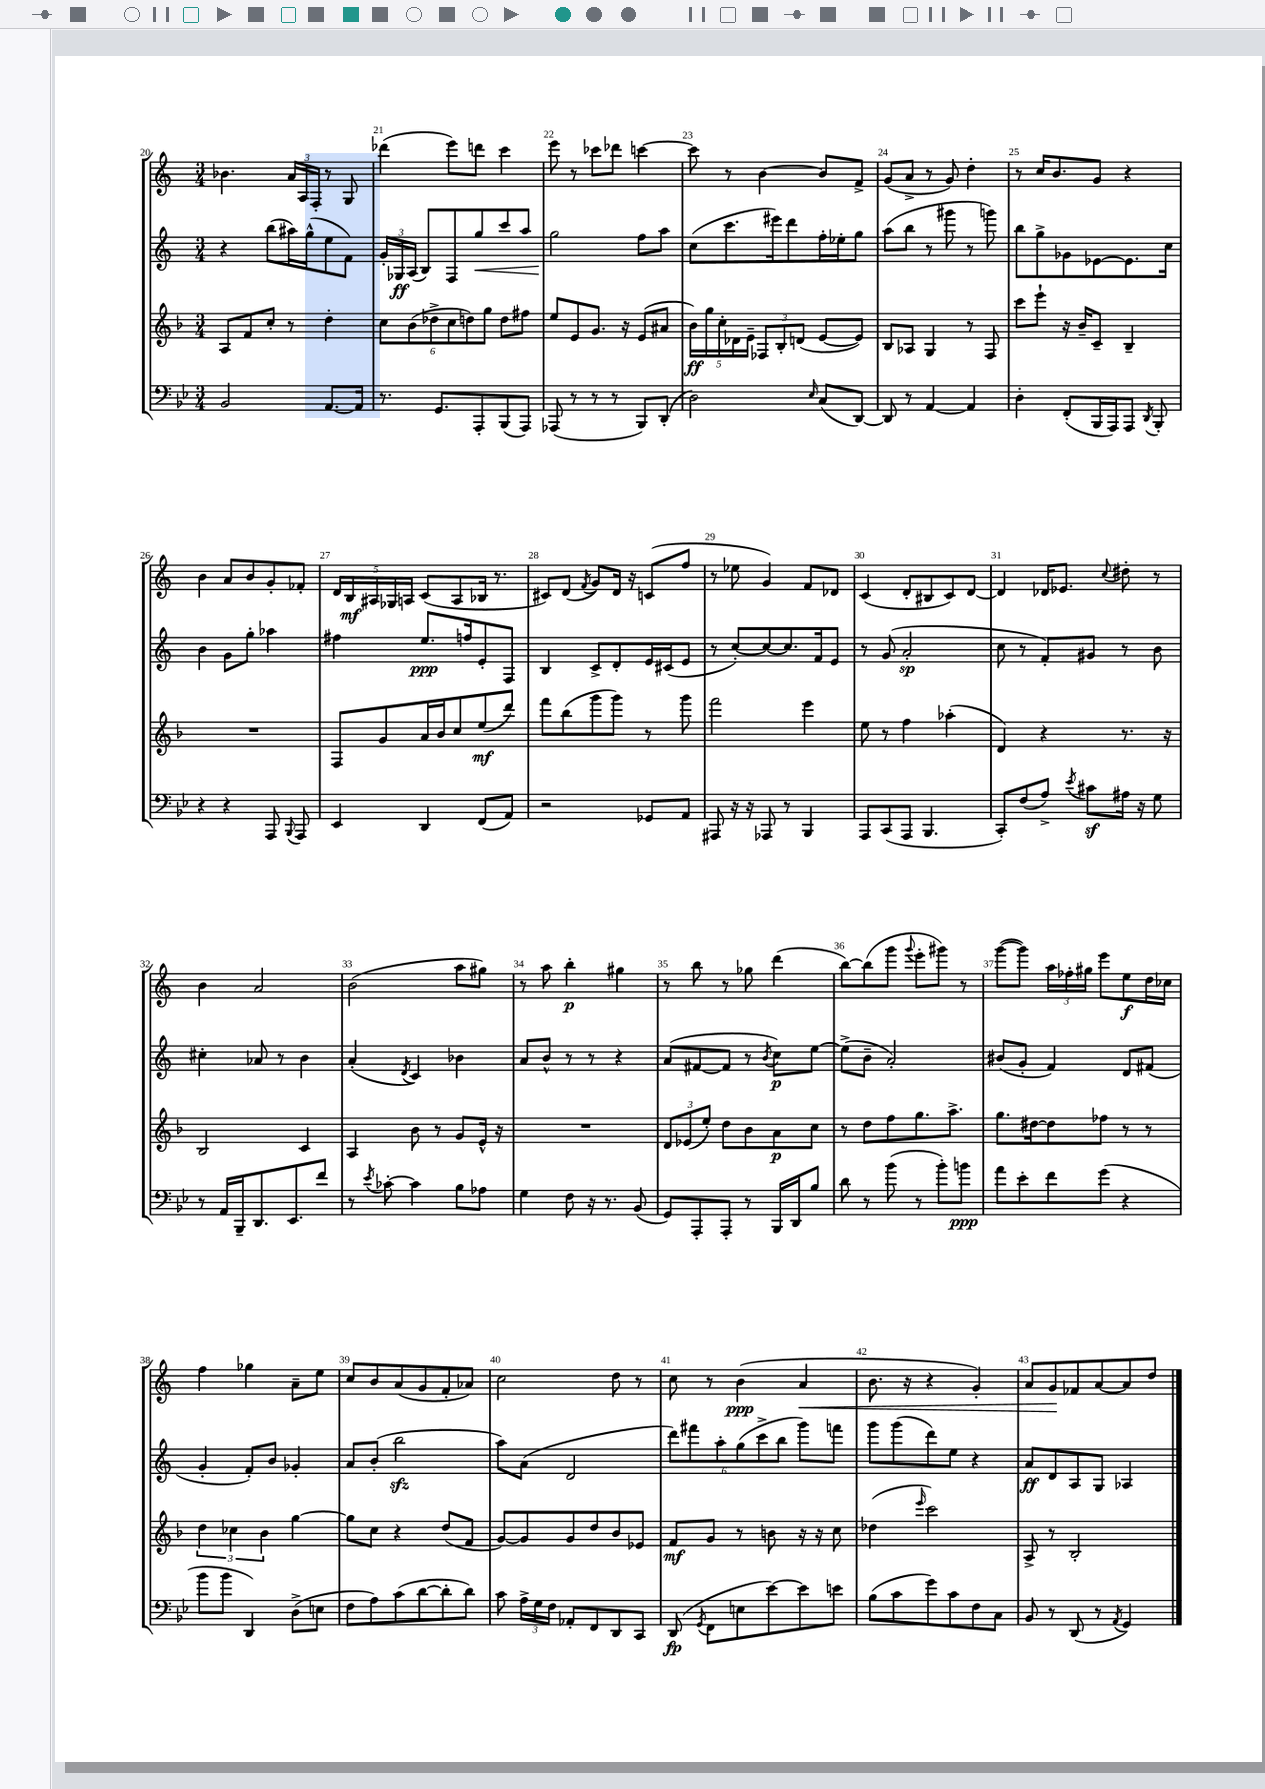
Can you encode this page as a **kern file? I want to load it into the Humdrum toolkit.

**kern	**kern	**kern	**kern
*staff4	*staff3	*staff2	*staff1
*clefF4	*clefG2	*clefG2	*clefG2
*k[b-e-]	*k[b-]	*k[]	*k[]
*M3/4	*M3/4	*M3/4	*M3/4
2BB-/	8A/L	4r	4.b-\
.	8f/	.	.
.	8cc'/J	(8bb\L	.
.	8r	16aa#\L)	24a/LL
.	.	.	24A/
.	.	(16gg^^\J	.
.	.	.	24F'/JJ
[8.AA/L	4dd'\	8ee\	8r
.	.	8f\J)	8G/
16AA/]Jk	.	.	.
=	=	=	=
8.r	12cc\L	24g'/LL	(4ddd-\
.	.	24G-/	.
.	(12b-\	(24A/JJ	.
.	.	8B/L)	.
.	12dd-^\	.	.
8.GG/L	.	.	.
.	12cc\	8F/	8eee\L)
.	12dd\)	.	.
8AAA'/	.	8gg/	8ddd\J
.	12gg\J	.	.
(8BBB-/	8dd\L	8ccc/	4ccc\
8AAA/J)	8ff#\J	8aa/J	.
=	=	=	=
(8AAA-/	8ee/L	2gg\	8eee\
8r	8e/	.	8r
8r	8.g/J	.	8ccc-\L
8r	.	.	8ddd-\J
.	16r	.	.
8BBB-/L)	(8e/L	8ff\L	[4ccc\
(8DD'/J	8a#/J	8aa\J	.
=	=	=	=
2D\)	20b-\LL)	(8cc\L	8ccc\]
.	20gg\	.	.
.	20cc'\	.	.
.	.	8.ccc\	8r
.	20d-\	.	.
.	20e~\JJ	.	.
.	12F-/L	.	[4b\
.	.	16eee#\k)	.
.	12B-'/	.	.
.	.	8ddd\	.
.	(12d/J	.	.
16qqE-/	.	.	.
(8C/L	[8e/L	16ff'\L	8b/]L
.	.	16ee-'\J	.
[8DD/J)	8e/]J)	8gg\J	8f^/J
=	=	=	=
8DD/]	8B-/L	(8aa\L	(8g/L
8r	8A-/J	8bb\J	8a^/J
[4AA/	4G/	8r	8r
.	.	8ggg#\	8g/)
4AA/]	8r	8r	4dd'\
.	8F/	8ggg\)	.
=	=	=	=
4D'\	8ccc\L	8bb\L	8r
.	8eee`\J	8gg^\	16cc/LK
.	.	.	8.b/
(8FF'/L	16r	8g-\	.
.	16b-~/LK	.	.
16BBB-/L	8c~/J	[8e-\	8g/J
16AAA/J)	.	.	.
8AAA/J	4B-~/	8.e-\]	4r
8qDD/	.	.	.
8BBB-'/	.	.	.
.	.	16cc\Jk	.
=	=	=	=
4r	2.r	4b\	4b\
4r	.	8g\L	8a/L
.	.	8gg'\J	8b/
8AAA/	.	4aa-\	8g'/
8qqBBB-/	.	.	.
8AAA/	.	.	8f-'/J
=	=	=	=
4EE-/	8F/L	4ff#\	20d/LL
.	.	.	20B/
.	.	.	20A#/
.	8g/	.	.
.	.	.	20G-/
.	.	.	20A/JJ
4DD/	16a/L	8.ee/L	(8c/L
.	16b-/J	.	.
.	8cc/	.	8A/
.	.	16ff/k	.
(8FF/L	(8ee/	8e'/	16B-/Jk
.	.	.	8.r
8AA/J)	8ddd/J)	8F/J	.
=	=	=	=
2r	8fff\L	4B/	8c#/L)
.	(8bb-\	.	(8d/J
.	.	.	8qf/
.	8ggg\	8c^/L	8g/L)
.	8ggg\J)	8d'/	16d/Jk
.	.	.	16r
8GG-/L	8r	16e/L	(8c/L
.	.	(16c#/J	.
8AA/J	8ggg\	8e/J	8ff/J
=	=	=	=
8AAA#/	2fff\	8r	8r
16r	.	[8cc'/L)	8ee-\
16r	.	.	.
8AAA-/	.	8cc/_	4g/)
8r	.	8.cc/]	.
4BBB-/	4eee\	.	8f/L
.	.	16f/k	.
.	.	8e/J	8d-/J
=	=	=	=
8AAA/L	8ee\	8r	(4c/
(8CC/	8r	(8g/	.
8AAA/J	4ff\	2a'/	8d'/L
4.BBB-/	.	.	8B#/
.	(4aa-'\	.	8c/)
.	.	.	[8d/J
=	=	=	=
8CC'/L)	4d/)	8cc\	4d/]
(8F/	.	8r	.
8A^/J)	4r	8f'/L)	16d-/LK
.	.	.	8.e-/J
8qe-/	.	.	.
8c#\L	.	8g#/J	.
.	.	.	8qqcc/
16A#\Jk	8.r	8r	8dd#'\
16r	.	.	.
8G\	.	8b\	8r
.	16r	.	.
=	=	=	=
8r	2B-/	4cc#'\	4b\
16AA/LL	.	.	.
16BBB-~/J	.	.	.
8.DD/	.	8a-/	2a/
.	.	8r	.
8.EE-/	.	.	.
.	4c/	4b\	.
8f/J	.	.	.
=	=	=	=
8r	4A/	(4a'/	(2b\
8qe-/	.	.	.
[8c-'\	.	.	.
.	.	8qd/	.
4c-\]	8b-\	4c/)	.
.	8r	.	.
8B-\L	8g/L	4b-\	8aa\L
8A-\J	16e^^/Jk	.	8gg#\J)
.	16r	.	.
=	=	=	=
4G\	2.r	8a/L	8r
.	.	8b^^/J	8aa\
8F\	.	8r	4bb'\
16r	.	8r	.
8.r	.	.	.
.	.	4r	4gg#\
(8BB-/	.	.	.
=	=	=	=
8GG/L)	12d/L	(8a/L	8r
.	(12e-/	.	.
8AAA'/	.	[8f#/	8bb\
.	12ee'/J)	.	.
8AAA'/J	8dd\L	8f#/]J	8r
8r	8b-\	8r	8gg-\
.	.	8qb/	.
16BBB-/LL	8a\	8cc\L)	(4ddd\
16DD/J	.	.	.
8B-/J	8cc\J	[8ee\J	.
=	=	=	=
8d\	8r	(8ee^\]L	[8bb\L)
8r	8dd\L	8b~\J	(8bb\]
(8b-\	8ff\	2a'/)	8ggg\J
.	.	.	8qqggg/
8r	8.gg\	.	8eee'\L
8b-'\L)	.	.	8ggg#\J)
.	8.aa^\J	.	.
8b\J	.	.	8r
=	=	=	=
8a\L	8.gg\L	(8b#/L	([8ggg\L
8e-'\	.	8g'/J	8ggg\]J)
.	[16dd#\k	.	.
8f\	8dd#\]	4f/)	24aa\LL
.	.	.	24ff-'\
.	.	.	24gg#\JJ
(8g\J	8ff-\J	.	8eee\L
4r	8r	8d/L	8ee\
.	8r	(8f#/J	16dd\L
.	.	.	16cc-\JJ
=	=	=	=
8b-\L	6dd\	4g'/	4ff\
8b-\J	.	.	.
.	6cc-\	.	.
4DD/)	.	8f'/L)	4gg-\
.	6b-\	.	.
.	.	8b/J	.
(8D^\L	[4gg\	4g-'/	8a~\L
8E\J	.	.	8ee\J
=	=	=	=
8F\L	8gg\]L	8a/L	8cc/L
8A\)	8cc\J	(8b'/J	8b/
(8c\	4r	2bb\	(8a/
[8d\	.	.	8g/
8d'\]	(8dd/L	.	8f'/
8d\J)	8f/J	.	8a-/J)
=	=	=	=
8c\	[8g/L)	8aa\L)	2cc\
24A^\LL	8g/]	(8a\J	.
24G\	.	.	.
24F\JJ	.	.	.
8AA-'/L	8g/	2d/	.
8FF/	8dd/	.	.
8DD/	8b-/	.	8dd\
8CC/J	8e-/J	.	8r
=	=	=	=
(8DD/	8f/L	12ddd\L)	8cc\
.	.	12fff#\	.
8qGG/	.	.	.
8FF\L	8g/J	.	8r
.	.	12aa'\	.
8E\	8r	(12gg\	(4b\
.	.	12ccc^\	.
[8e-\)	8b\	.	.
.	.	12bb\J	.
8e-\]	16r	8ggg\L)	4a/
.	16r	.	.
8e\J	8cc\	8fff\J	.
=	=	=	=
(8B-\L	(4dd-\	8ggg\L	8.b\
8c\	.	(8ggg\	.
.	.	.	16r
.	16qqeee/	.	.
8g\)	2ccc\)	8ddd\)	4r
8c\	.	8ee\J	.
8F\	.	4r	4g'/)
8C\J	.	.	.
=	=	=	=
8BB-/	8A^/	8a/L	8a/L
8r	8r	8d/	8g/
(8DD/	2B-'/	8A/	8f-/
8r	.	8G/J	[8a/
8qAA/	.	.	.
4GG/)	.	4A-/	8a/]
.	.	.	8dd/J
==	==	==	==
*-	*-	*-	*-
